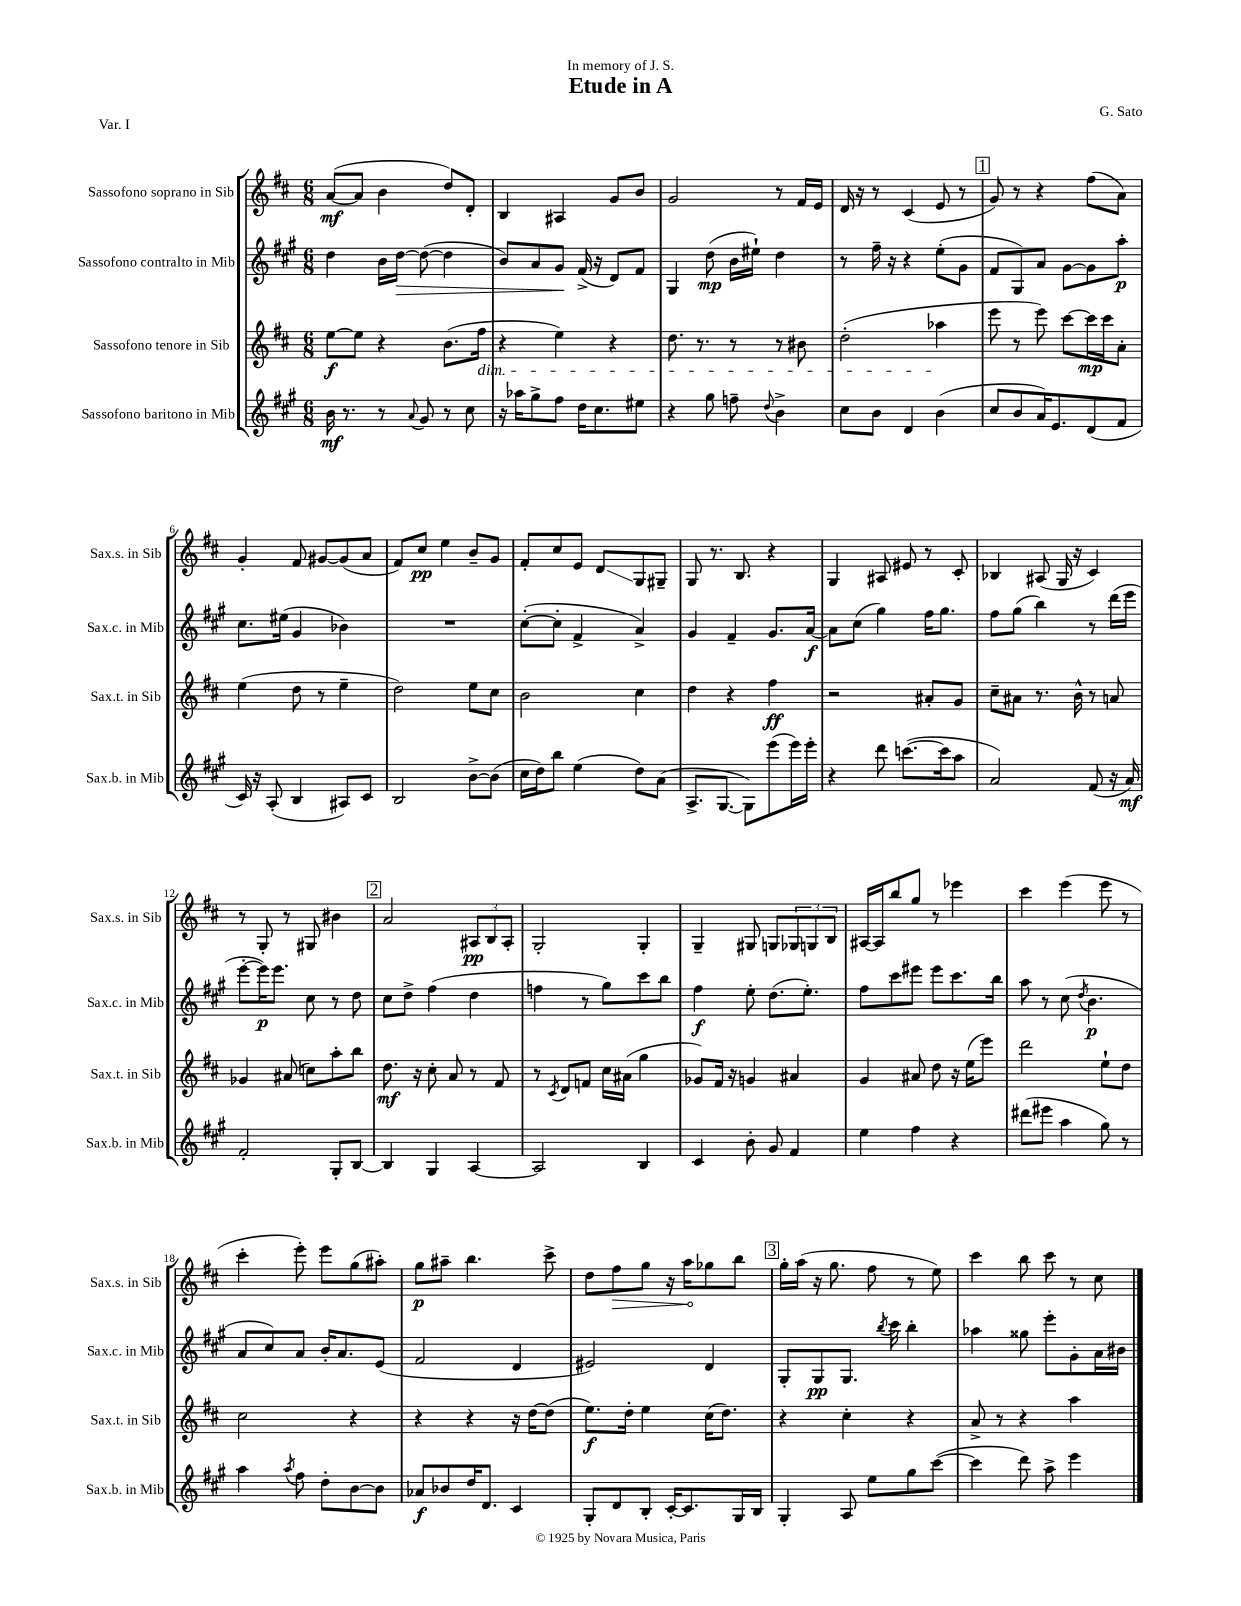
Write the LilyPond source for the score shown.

\header { title = "Etude in A" composer = "G. Sato" dedication = "In memory of J. S." piece = "Var. I" }
<<
\new StaffGroup <<
\new Staff = "s0" \with { instrumentName = "Sassofono soprano in Sib" shortInstrumentName = "Sax.s. in Sib" } {
    \clef treble \key d \major \numericTimeSignature \time 6/8
    a'8~\mf( a'8 b'4 d''8) d'8-. |
    b4 ais4 g'8 b'8 |
    g'2 r8 fis'16 e'16 |
    d'16 r16 r8 cis'4( e'8 r8 |
    \mark \markup { \box "1" } g'8) r8 r4 fis''8( a'8) |
    g'4-. fis'8 gis'8~ gis'8( a'8 |
    fis'8) cis''8\pp e''4 b'8-- g'8 |
    fis'8-. cis''8 e'8 d'8\glissando g8 gis8-- |
    g8 r8. b8. r4 |
    g4 ais8 eis'8 r8 cis'8-. |
    bes4 ais8( g16 r16 cis'4) |
    r8 g8-. r8 gis8 bis'4 |
    \mark \markup { \box "2" } a'2 \tuplet 3/2 { ais8\pp b8 ais8-. } |
    g2-. g4-. |
    g4-- gis8 g8 \tuplet 3/2 { ges8 g8 b8 } |
    ais16~ ais16 b''8 g''8 r8 ees'''4 |
    cis'''4 e'''4( e'''8 r8 |
    cis'''4-. e'''8-.) e'''8 g''8( ais''8-.) |
    g''8\p ais''8-- b''4. cis'''8-> |
    d''8 \once \override Hairpin.circled-tip = ##t fis''8\> g''8 r16 a''16\! ges''8 b''8 |
    \mark \markup { \box "3" } g''16-. a''16( r16 g''8. fis''8 r8 e''8) |
    cis'''4 b''8 cis'''8 r8 cis''8 \bar "|." |
}
\new Staff = "s1" \with { instrumentName = "Sassofono contralto in Mib" shortInstrumentName = "Sax.c. in Mib" } {
    \clef treble \key a \major \numericTimeSignature \time 6/8
    d''4 b'16 d''16~\> d''8~( d''4 |
    b'8) a'8 gis'8\! fis'16->( r16 d'8) fis'8 |
    gis4 d''8\mp( b'16 eis''16-!) d''4 |
    r8 fis''16-- r16 r4 e''8-.( gis'8 |
    \mark \markup { \box "1" } fis'8 gis8) a'8 gis'8~ gis'8 a''8-.\p |
    cis''8. eis''16( gis'4 bes'4) |
    R2. |
    cis''8~-.( cis''8-. fis'4-> a'4->) |
    gis'4 fis'4-- gis'8. a'16~\f |
    a'8 cis''8( gis''4) fis''16 gis''8. |
    fis''8 gis''8( b''4) r8 d'''16( e'''16 |
    e'''8~-. e'''16\p) e'''8. cis''8 r8 d''8 |
    \mark \markup { \box "2" } cis''8 d''8-> fis''4( d''4 |
    f''4 r8 gis''8) cis'''8 b''8 |
    fis''4\f e''8-. d''8.( e''8.-.) |
    fis''8 cis'''8 eis'''8 eis'''8 cis'''8. b''16 |
    a''8 r8 cis''8( \acciaccatura { d''8 } b'4.\p |
    a'8 cis''8) a'8 b'16-. a'8. e'8( |
    fis'2 d'4 |
    eis'2) d'4 |
    \mark \markup { \box "3" } gis8-. gis8\pp gis8. \acciaccatura { b''8 } cis'''16 b''4-. |
    aes''4 gisis''8 e'''8-. gis'8-. a'16 bis'16 \bar "|." |
}
\new Staff = "s2" \with { instrumentName = "Sassofono tenore in Sib" shortInstrumentName = "Sax.t. in Sib" } {
    \clef treble \key d \major \numericTimeSignature \time 6/8
    e''8~\f e''8 r4 b'8.( fis''16\dim |
    r4 e''4) r4 |
    d''8. r8. r8 r8 bis'8 |
    d''2-.( aes''4\! |
    \mark \markup { \box "1" } e'''8 r8 e'''8) cis'''8~ cis'''16\mp cis'''16 a'8-. |
    e''4( d''8 r8 e''4-- |
    d''2) e''8 cis''8 |
    b'2 cis''4 |
    d''4 r4 fis''4\ff |
    r2 ais'8-. g'8 |
    cis''8-- ais'8 r8. b'16-^ r8 a'8 |
    ges'4 ais'8( c''8) a''8-. b''8 |
    \mark \markup { \box "2" } d''8.\mf r16 cis''8-. a'8 r8 fis'8 |
    r8 \acciaccatura { cis'8 } d'8 f'8 cis''16 ais'16( g''4 |
    ges'8) fis'16 r16 g'4 ais'4 |
    g'4 ais'8 d''8 r16 e''16( e'''8) |
    d'''2 e''8-! d''8 |
    cis''2 r4 |
    r4 r4 r16 d''16~ d''8( |
    e''8.\f) d''16-. e''4 cis''16( d''8.) |
    \mark \markup { \box "3" } r4 cis''4-. r4 |
    a'8-> r8 r4 a''4 \bar "|." |
}
\new Staff = "s3" \with { instrumentName = "Sassofono baritono in Mib" shortInstrumentName = "Sax.b. in Mib" } {
    \clef treble \key a \major \numericTimeSignature \time 6/8
    b'16\mf r8. r8 \appoggiatura { a'8 } gis'8 r8 cis''8 |
    r16 aes''16 gis''8-> fis''8 d''16 cis''8. eis''8 |
    r4 gis''8 f''8-- \appoggiatura { d''8 } b'4-> |
    cis''8 b'8 d'4 b'4( |
    \mark \markup { \box "1" } cis''8 b'8 a'16) e'8. d'8( fis'8 |
    cis'16) r16 a8-.( b4 ais8) cis'8 |
    b2 b'8~-> b'8( |
    cis''16 d''16) b''8 e''4( d''8) a'8( |
    a8.-> gis8.~ gis8) e'''8( e'''16) e'''16-. |
    r4 d'''8 c'''8.~( c'''16 a''8 |
    a'2) fis'8( r16 a'16\mf) |
    fis'2-. gis8-. b8~ |
    \mark \markup { \box "2" } b4 gis4 a4~ |
    a2 b4 |
    cis'4 b'8-. gis'8 fis'4 |
    e''4 fis''4 r4 |
    dis'''8( eis'''8 a''4 gis''8) r8 |
    a''4 \acciaccatura { a''8 } fis''8 d''8-. b'8~ b'8 |
    aes'8\f bes'8 d''16 d'8. cis'4 |
    gis8-. d'8 b8-. cis'16~-. cis'8. gis16 b16 |
    \mark \markup { \box "3" } gis4-. a8 e''8 gis''8 cis'''8~( |
    cis'''4 d'''8) a''8-> e'''4 \bar "|." |
}
>>
>>
